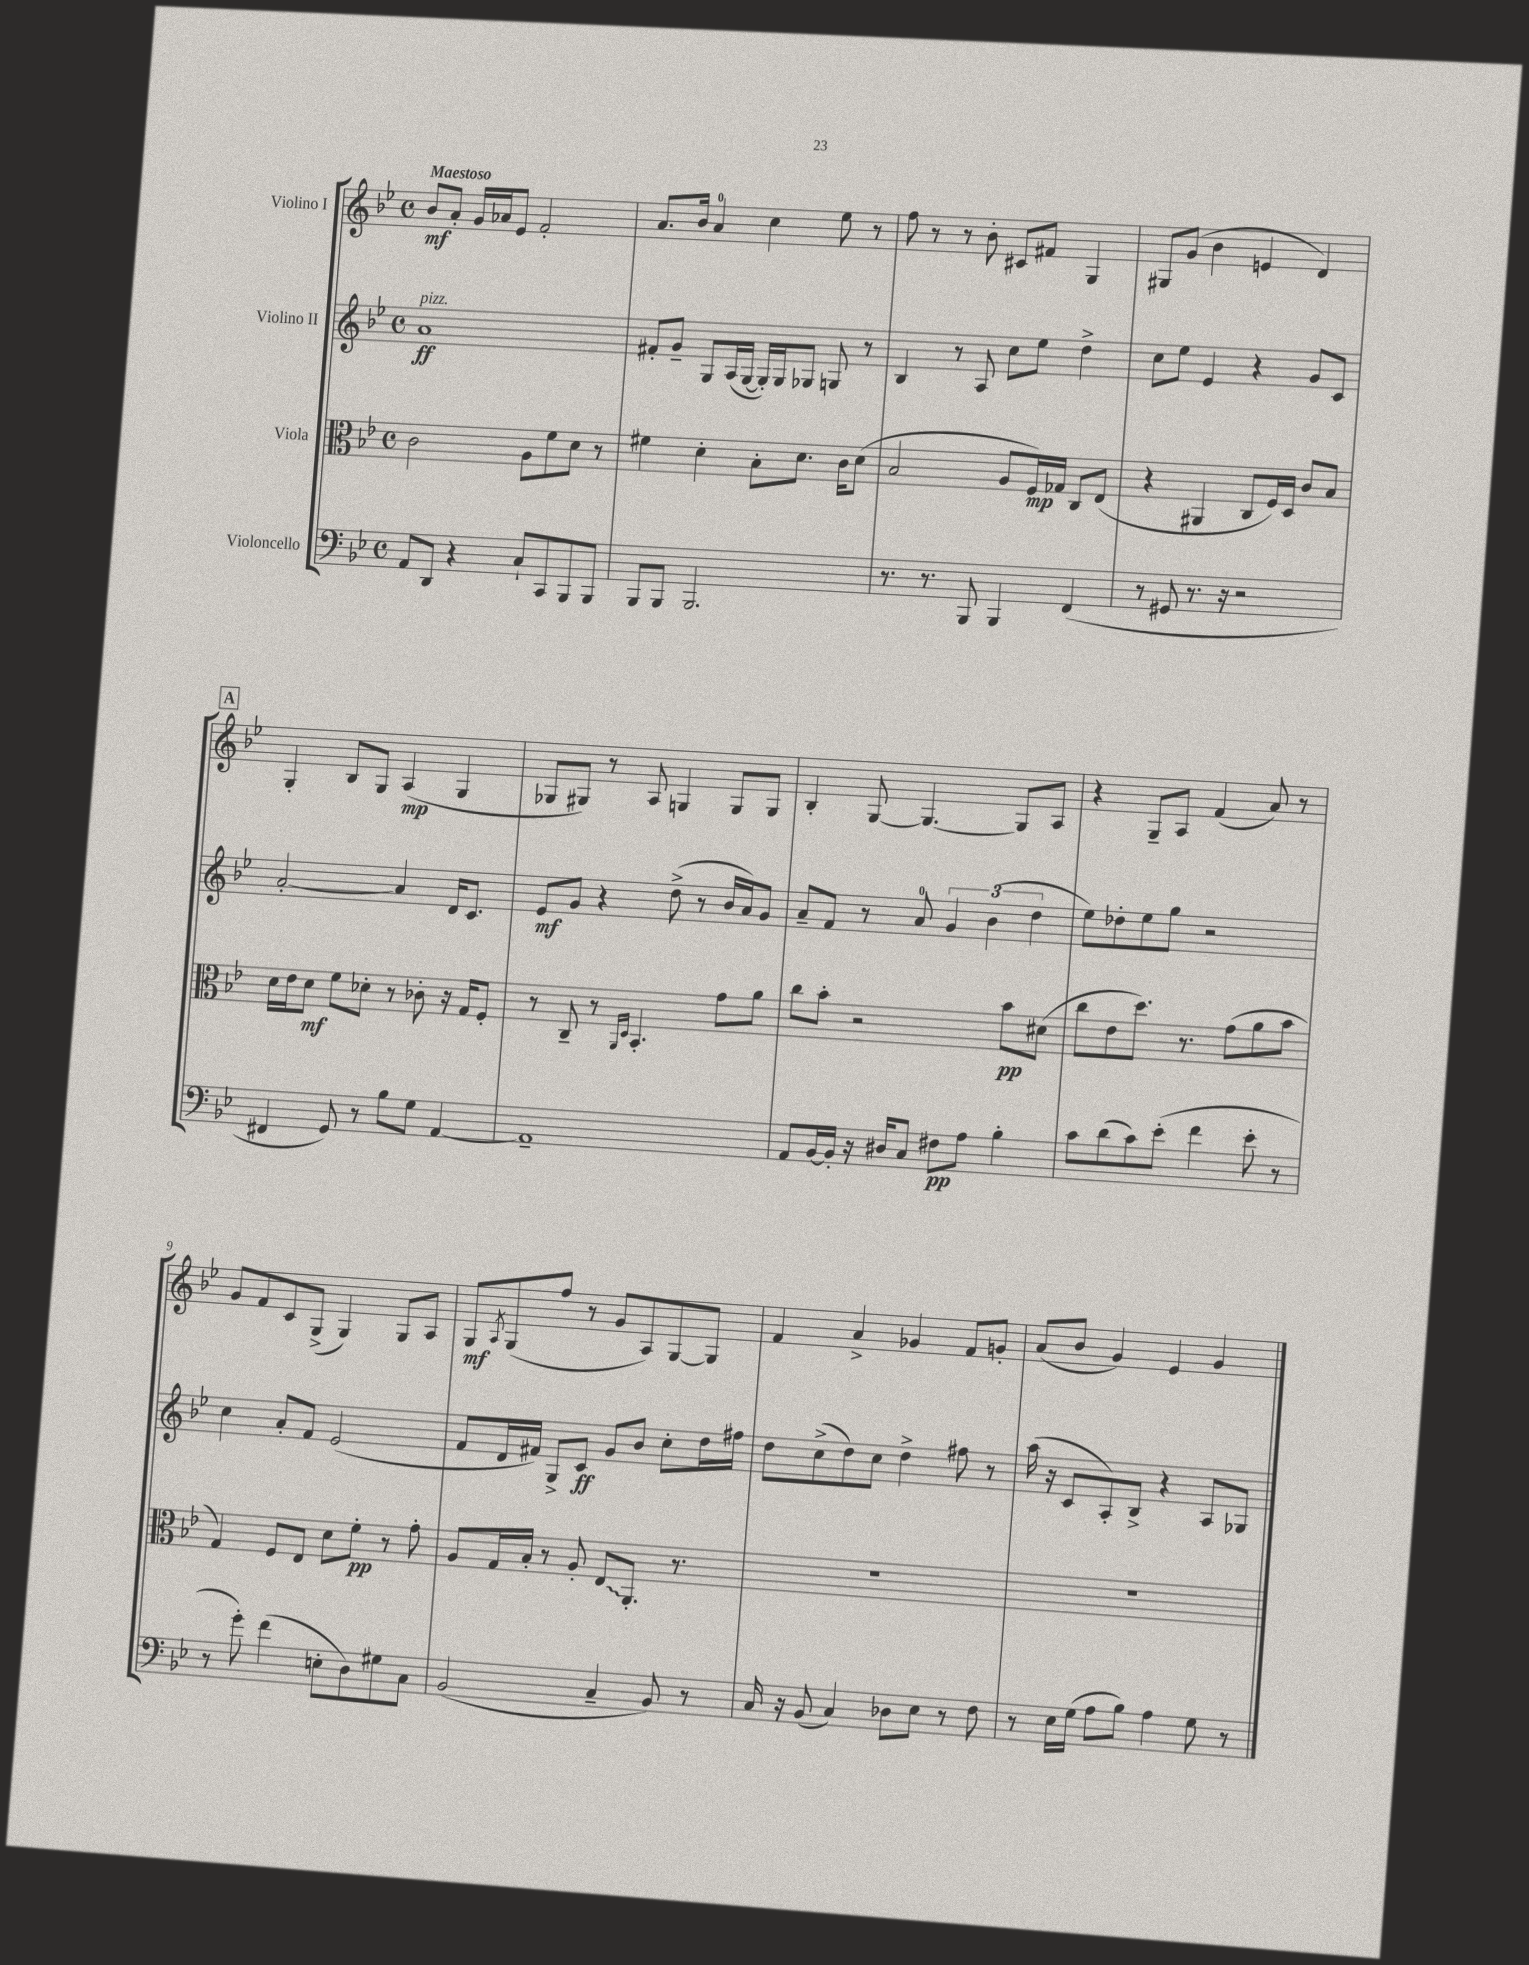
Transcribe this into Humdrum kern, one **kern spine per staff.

**kern	**kern	**kern	**kern
*staff4	*staff3	*staff2	*staff1
*clefF4	*clefC3	*clefG2	*clefG2
*k[b-e-]	*k[b-e-]	*k[b-e-]	*k[b-e-]
*M4/4	*M4/4	*M4/4	*M4/4
*met(c)	*met(c)	*met(c)	*met(c)
8AA	2c	1a	8b-
8DD	.	.	8a'
4r	.	.	16g
.	.	.	16a-
.	.	.	8e-
8C`	8A	.	2f'
8CC	8f	.	.
8BBB-	8d	.	.
8BBB-	8r	.	.
=	=	=	=
8BBB-	4f#	8f#'	8.a
8BBB-	.	8g~	.
.	.	.	16b-
2.BBB-	4d'	8G	4a
.	.	(16A	.
.	.	[16G	.
.	8B-'	16G'])	4cc
.	.	16G	.
.	8.d	8G-	.
.	.	8G	8ee-
.	16c	.	.
.	(8d	8r	8r
=	=	=	=
8.r	2B-	4B-	8ff
.	.	.	8r
8.r	.	.	.
.	.	8r	8r
8BBB-	.	8A	8b-'
4BBB-	8A	8cc	8c#
.	16F)	8ee-	8f#
.	16G-	.	.
(4FF	8C	4dd^	4G
.	(8E-	.	.
=	=	=	=
8r	4r	8cc	8G#
8GG#	.	8ee-	(8g
8.r	4AA#	4e-	4b-
16r	.	.	.
2r	8C	4r	4e
.	16F)	.	.
.	16D	.	.
.	8c	8g	4d)
.	8B-	8c	.
=	=	=	=
4FF#	16d	[2a'	4G'
.	16e-	.	.
.	8d	.	.
8GG)	8f	.	8B-
8r	8d-'	.	8G
8B-	8r	4a]	(4A
8G	8c-'	.	.
[4AA	16r	16d	4G
.	16G	8.c	.
.	8F'	.	.
=	=	=	=
1AA~]	8r	8e-	8G-
.	8C~	8g	8G#)
.	8r	4r	8r
.	16qqAA	.	.
.	16qqD	.	.
.	4.BB-'	.	8A
.	.	(8dd^	4G
.	.	8r	.
.	8g	16b-	8G
.	.	16a)	.
.	8a	8g	8G
=	=	=	=
8AA	8cc	8a~	4B-'
[16BB-	8b-'	8f	.
16BB-']	.	.	.
16r	2r	8r	[8G
16D#	.	.	.
8C	.	8a	4.G_
8F#	.	6g	.
8A	.	.	.
.	.	(6b-	.
4B-'	8b-	.	8G]
.	.	6dd	.
.	(8d#	.	8A
=	=	=	=
8c	8cc	8ee-)	4r
(8d	8e-	8dd-'	.
8c)	8.dd)	8ee-	8G~
(8e-'	.	8gg	8A
.	8.r	.	.
4f	.	2r	(4f
.	(8g	.	.
8e-'	8a	.	8a)
8r	8b-	.	8r
=	=	=	=
8r	4G)	4cc	8g
8g')	.	.	8f
(4f	8F	8a'	8c
.	8E-	8f	(8G^
8E'	8d	(2e-	4G)
8D)	8f'	.	.
8G#	8r	.	8G
8C	8g'	.	8A
=	=	=	=
(2BB-	8A	8f	8G
.	.	.	8qA
.	16G	16d	(8G
.	16B-'	16f#)	.
.	8r	8G^	8ff
.	8A'	8c	8r
4C~	8E-	8g	8g
.	8.AA'	8b-	8A)
8BB-)	.	8cc'	[8G
.	8.r	.	.
8r	.	16dd	8G]
.	.	16ff#	.
=	=	=	=
16C	1r	8dd	4f
16r	.	.	.
(8BB-	.	(8cc^	.
4C)	.	8dd)	4a^
.	.	8cc	.
8D-	.	4dd^	4g-
8E-	.	.	.
8r	.	8ff#	8f
8F	.	8r	8g'
=	=	=	=
8r	1r	(16aa	(8a
.	.	16r	.
16E-	.	8c	8b-
(16G	.	.	.
8A	.	8A')	4g)
8B-)	.	8B-^	.
4A	.	4r	4e-
8G	.	8A	4g
8r	.	8G-	.
==	==	==	==
*-	*-	*-	*-
